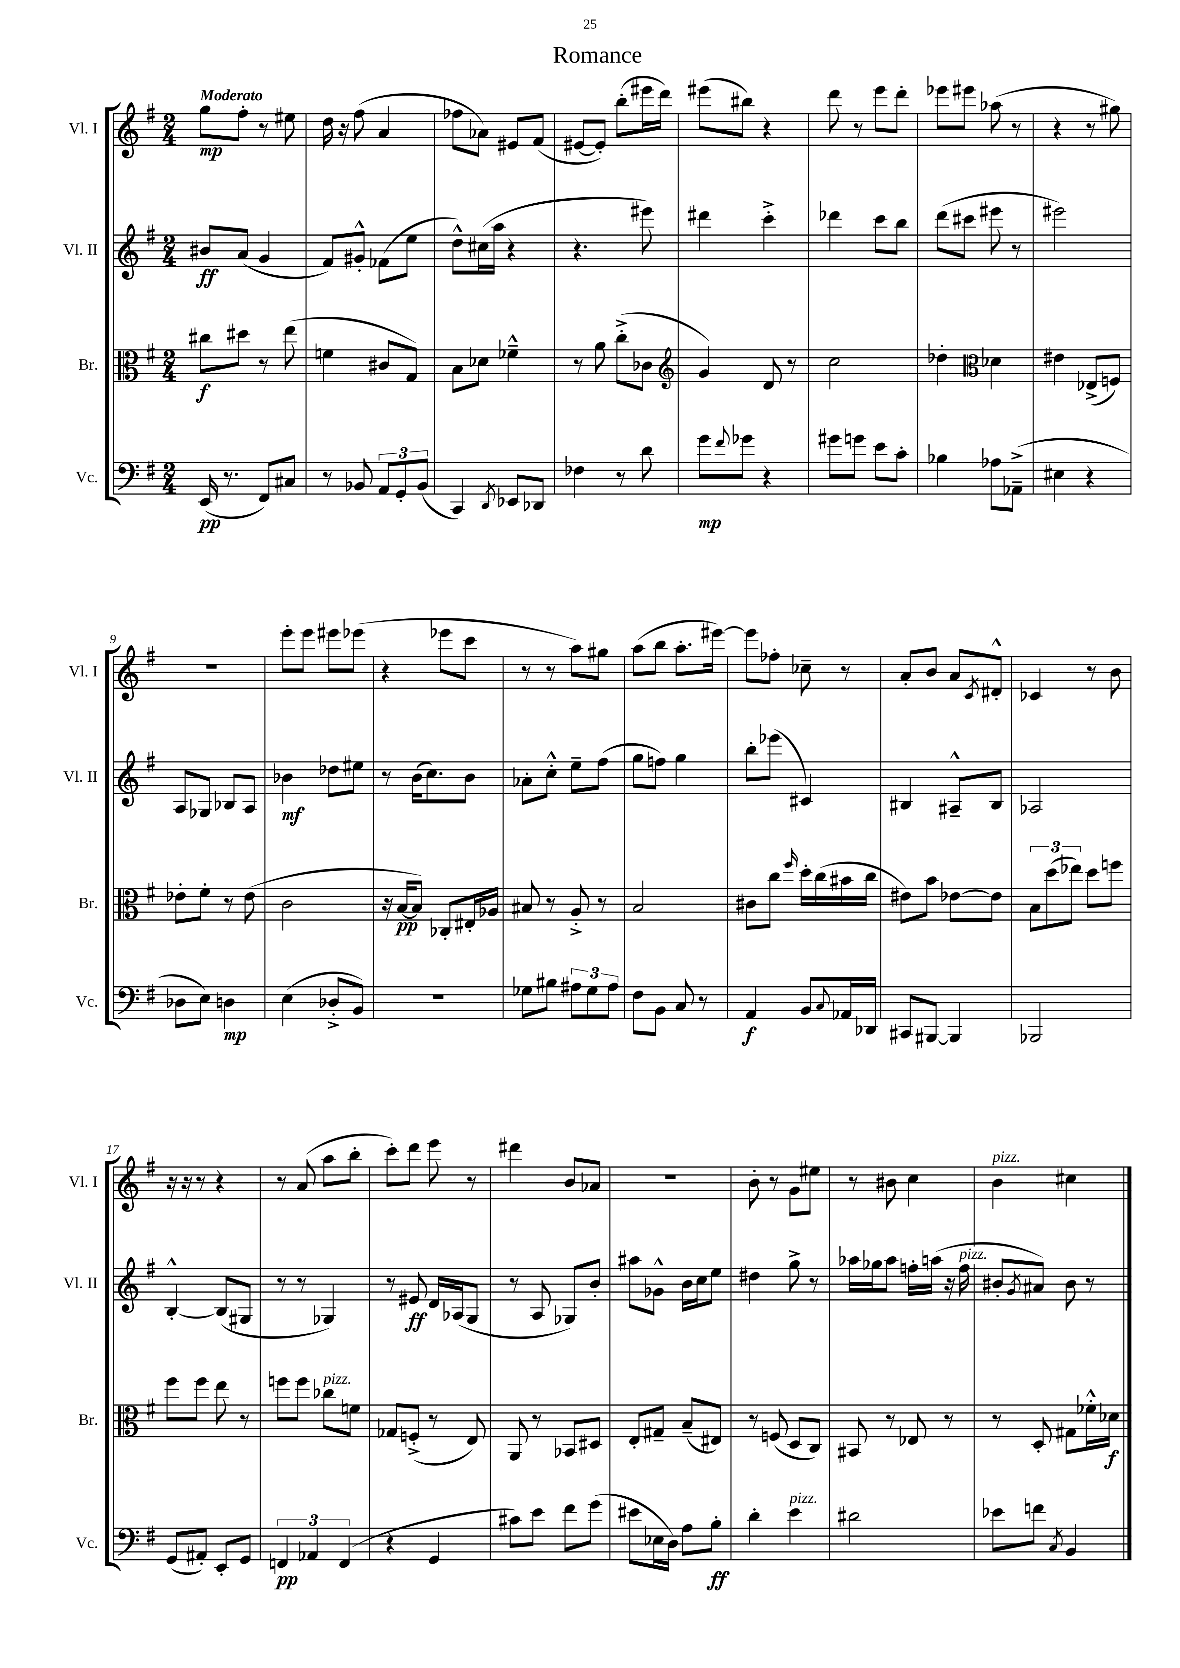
\header { title = "Romance" }
<<
\new StaffGroup <<
\new Staff = "s0" \with { instrumentName = "Vl. I" shortInstrumentName = "Vl. I" } {
    \clef treble \key g \major \numericTimeSignature \time 2/4 \tempo "Moderato"
    g''8\mp fis''8-. r8 eis''8 |
    d''16 r16 fis''8( a'4 |
    fes''8 aes'8) eis'8 fis'8( |
    eis'8~ eis'8-.) b''8-.( eis'''16 d'''16) |
    eis'''8( bis''8) r4 |
    d'''8 r8 e'''8 d'''8-. |
    ees'''8 eis'''8 aes''8( r8 |
    r4 r8 gis''8) |
    r2 |
    e'''8-. e'''8 eis'''8 ees'''8( |
    r4 ees'''8 c'''8 |
    r8 r8 a''8) gis''8 |
    a''8( b''8 a''8.-. eis'''16~) |
    eis'''8 fes''8-. ces''8-- r8 |
    a'8-. b'8 a'8 \acciaccatura { c'8 } dis'8-.-^ |
    ces'4 r8 b'8 |
    r16 r16 r8 r4 |
    r8 a'8( a''8 b''8-. |
    c'''8-.) d'''8 e'''8 r8 |
    dis'''4 b'8 aes'8 |
    R2 |
    b'8-. r8 g'8 eis''8 |
    r8 bis'8 c''4 |
    b'4^\markup { \italic "pizz." } cis''4 \bar "|." |
}
\new Staff = "s1" \with { instrumentName = "Vl. II" shortInstrumentName = "Vl. II" } {
    \clef treble \key g \major \numericTimeSignature \time 2/4
    bis'8\ff a'8( g'4 |
    fis'8) gis'8-.-^ fes'8( e''8 |
    d''8-^) cis''16( a''16 r4 |
    r4. eis'''8) |
    dis'''4 c'''4-.-> |
    des'''4 c'''8 b''8 |
    d'''8( cis'''8 eis'''8 r8 |
    eis'''2) |
    a8 ges8 bes8 a8 |
    bes'4\mf des''8 eis''8 |
    r8 b'16( c''8.) b'8 |
    aes'8-. c''8-.-^ e''8-- fis''8( |
    g''8 f''8) g''4 |
    b''8-. ees'''8( cis'4) |
    bis4 ais8---^ bis8 |
    aes2 |
    b4~-.-^ b8( gis8 |
    r8 r8 ges4) |
    r8 eis'8\ff d'16 aes16( g8 |
    r8 a8 ges8) b'8-. |
    ais''8 ges'8-^ b'16 c''16 e''8 |
    dis''4 g''8-> r8 |
    aes''16 ges''16 aes''8 f''16-. a''16( r16 f''16^\markup { \italic "pizz." } |
    bis'8-. \acciaccatura { g'8 } ais'8) bis'8 r8 \bar "|." |
}
\new Staff = "s2" \with { instrumentName = "Br." shortInstrumentName = "Br." } {
    \clef alto \key g \major \numericTimeSignature \time 2/4
    cis''8\f dis''8 r8 e''8( |
    f'4 cis'8 g8) |
    b8 des'8 fes'4---^ |
    r8 a'8 c''8-.->( ces'8 |
    \clef treble g'4) d'8 r8 |
    c''2 |
    des''4-. \clef alto des'4 |
    eis'4 ees8->( f8) |
    ees'8-. fis'8-. r8 ees'8( |
    c'2 |
    r16 b16~\pp b8) ces8-. eis16-. aes16 |
    bis8 r8 a8-.-> r8 |
    b2 |
    cis'8 c''8 \grace { fis''16 } d''16-. c''16( bis'16 c''16 |
    eis'8) b'8 ees'8~ ees'8 |
    \tuplet 3/2 { b8 d''8( ees''8) } d''8 f''8 |
    fis''8 fis''8 e''8 r8 |
    f''8 f''8 ces''8^\markup { \italic "pizz." } f'8 |
    ges8 f8-.->( r8 e8) |
    a,8 r8 bes,8 dis8 |
    e8-. gis8-- b8--( eis8) |
    r8 f8( d8 c8) |
    bis,8 r8 ees8 r8 |
    r8 d8-. gis8 fes'16-.-^ des'16\f \bar "|." |
}
\new Staff = "s3" \with { instrumentName = "Vc." shortInstrumentName = "Vc." } {
    \clef bass \key g \major \numericTimeSignature \time 2/4
    e,16\pp( r8. fis,8) cis8 |
    r8 bes,8 \tuplet 3/2 { a,8 g,8-. bes,8( } |
    c,4) \acciaccatura { d,8 } ees,8 des,8 |
    fes4 r8 d'8 |
    g'8\mp \appoggiatura { fis'8 } ges'8 r4 |
    gis'8 g'8 e'8 c'8-. |
    bes4 aes8 aes,8--->( |
    eis4 r4 |
    des8 e8) d4\mp |
    e4( des8-.-> b,8) |
    R2 |
    ges8 bis8 \tuplet 3/2 { ais8 ges8 ais8 } |
    fis8 b,8 c8 r8 |
    a,4\f b,8 \appoggiatura { c8 } aes,16 des,16 |
    cis,8 bis,,8~ bis,,4 |
    bes,,2 |
    g,8( ais,8-.) e,8-. g,8 |
    \tuplet 3/2 { f,4\pp aes,4 f,4( } |
    r4 g,4 |
    cis'8) e'8 fis'8 g'8( |
    eis'8 ees16 d16) a8 b8-.\ff |
    d'4-. e'4^\markup { \italic "pizz." } |
    dis'2 |
    ees'8 f'8 \acciaccatura { c8 } b,4 \bar "|." |
}
>>
>>
